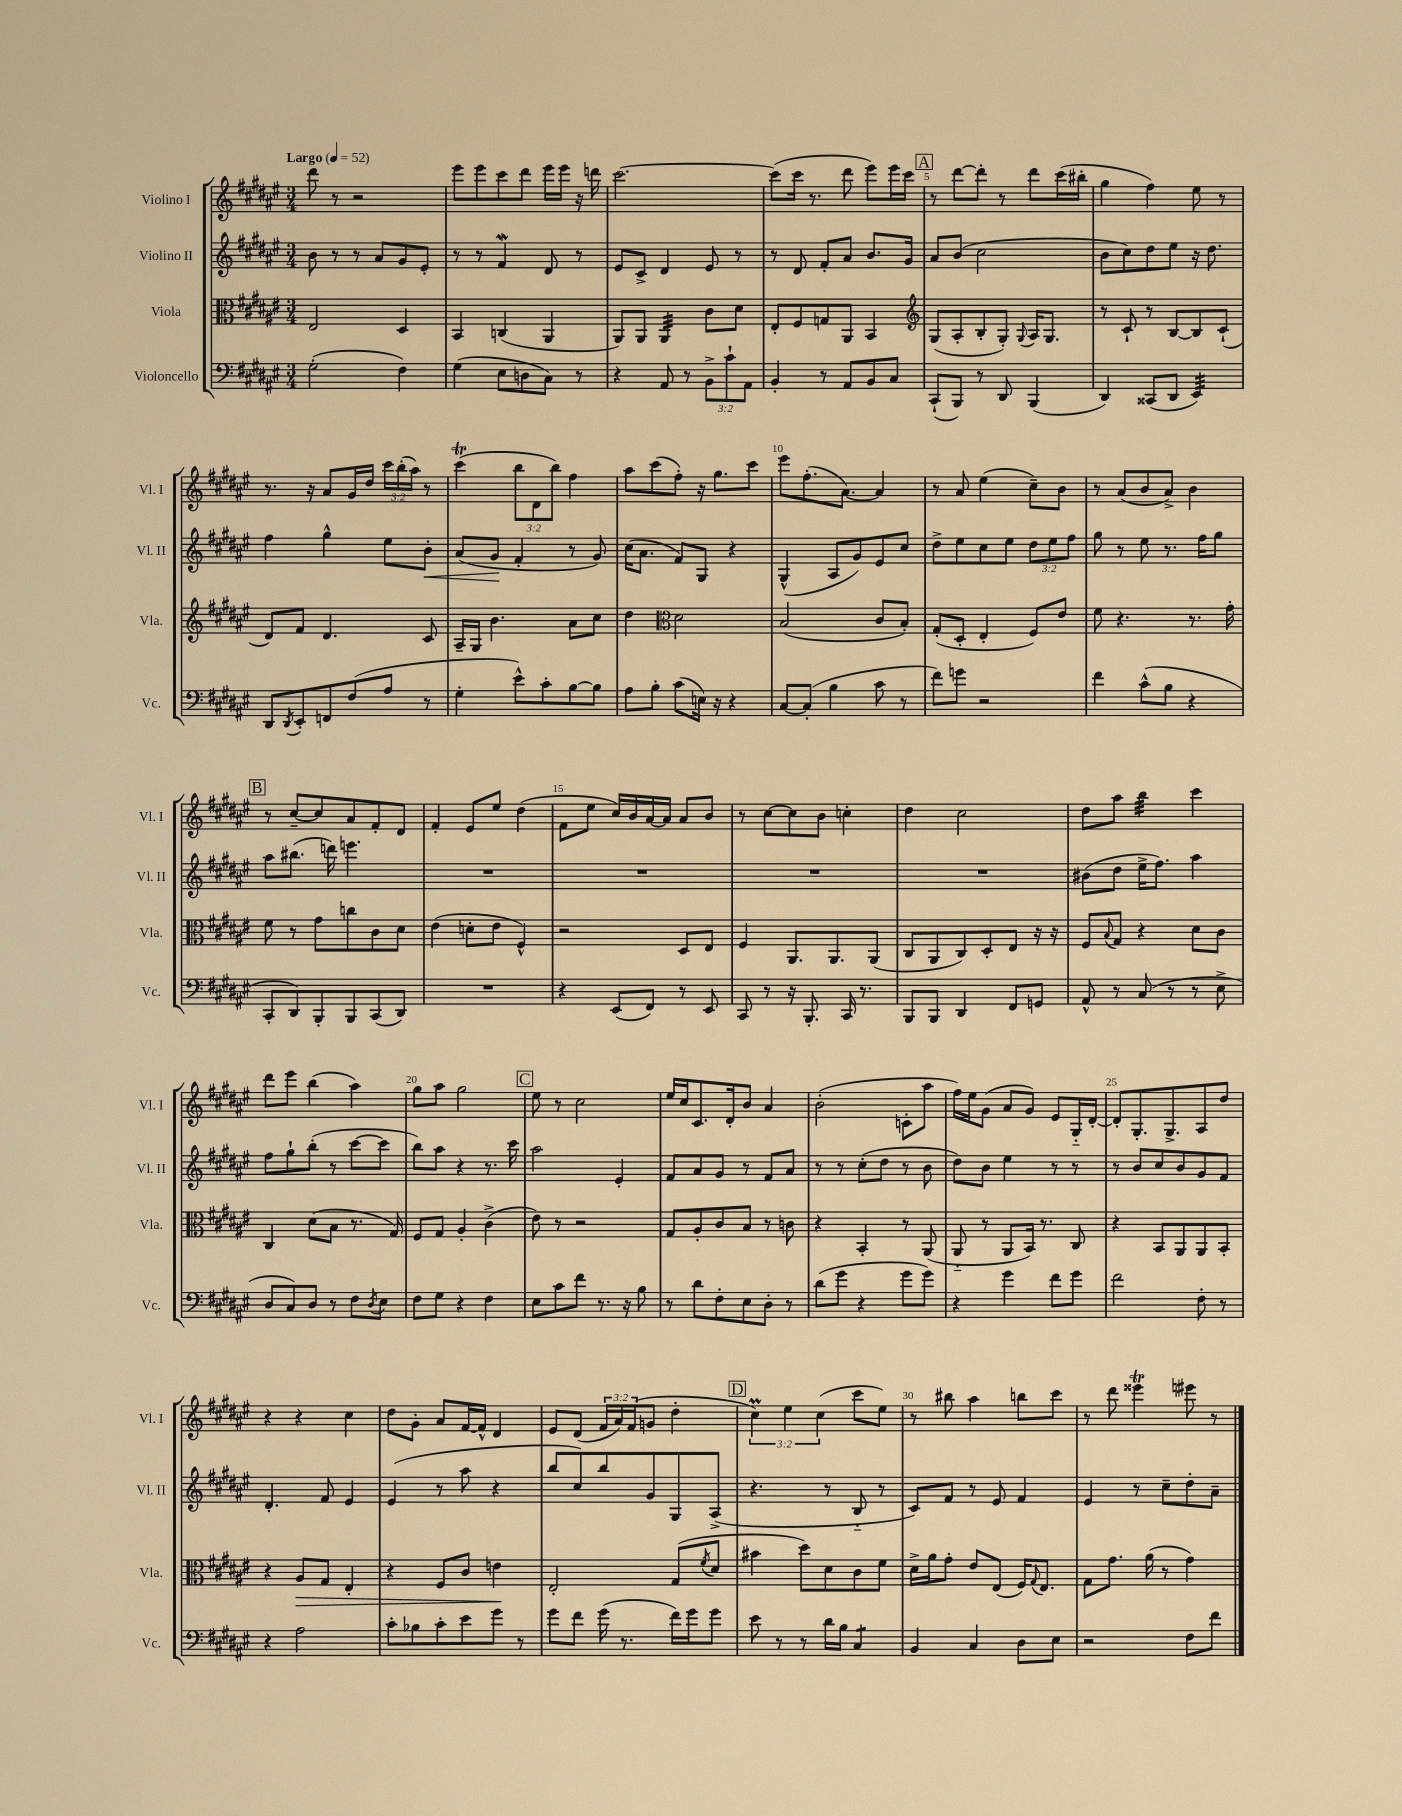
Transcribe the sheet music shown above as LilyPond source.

<<
\new StaffGroup <<
\new Staff = "s0" \with { instrumentName = "Violino I" shortInstrumentName = "Vl. I" } {
    \clef treble \key fis \major \numericTimeSignature \time 3/4 \override Staff.TupletNumber.text = #tuplet-number::calc-fraction-text \tempo "Largo" 4 = 52
    dis'''8 r8 r2 |
    eis'''8 eis'''8 cis'''8 dis'''8 eis'''16 eis'''16 r16 d'''16 |
    cis'''2.~ |
    cis'''8( cis'''16 r8. dis'''8 eis'''8) eis'''16 cis'''16 |
    \mark \markup { \box "A" } r8 dis'''8~ dis'''8-. r8 dis'''8 cis'''16( bis''16-. |
    gis''4 fis''4) eis''8 r8 |
    r8. r16 ais'8 gis'16 dis''16 \tuplet 3/2 { cis'''16 b''16-.( ais''16) } r8 |
    cis'''4\trill( \tuplet 3/2 { b''8 dis'8 b''8) } fis''4 |
    ais''8 cis'''8( fis''8-.) r16 gis''8. cis'''8 |
    eis'''8 fis''8.-.( ais'8.~) ais'4 |
    r8 ais'8 eis''4( cis''8--) b'8 |
    r8 ais'8( b'8 ais'8->) b'4 |
    \mark \markup { \box "B" } r8 cis''8~-- cis''8 ais'8 fis'8-. dis'8 |
    fis'4-. eis'8 eis''8 dis''4( |
    fis'8 eis''8 cis''16) b'16 ais'16~ ais'16 ais'8 b'8 |
    r8 cis''8~ cis''8 b'8 c''4-. |
    dis''4 cis''2 |
    dis''8 ais''8 b''4:32 cis'''4 |
    dis'''8 eis'''8 b''4( ais''4) |
    gis''8 ais''8 gis''2 |
    \mark \markup { \box "C" } eis''8 r8 cis''2 |
    eis''16 cis''16 cis'8. dis'16-. b'8 ais'4 |
    b'2-.( c'8-. ais''8 |
    fis''16) eis''16 gis'8( ais'8 gis'8) eis'8 gis16-_ dis'16~-. |
    dis'8-. gis8.-. gis8.-> ais8 dis''8 |
    r4 r4 cis''4 |
    dis''8 gis'8-. ais'8 fis'16~ fis'16-^ dis'4 |
    eis'8 dis'8( \tuplet 3/2 { fis'16 ais'16) fis'16( } g'8 dis''4-. |
    \mark \markup { \box "D" } \tuplet 3/2 { cis''4\prall) eis''4 cis''4( } cis'''8 eis''8) |
    r8 bis''8 ais''4 b''8 cis'''8 |
    r8 dis'''8 eisis'''4\trill eis'''8 r8 \bar "|." |
}
\new Staff = "s1" \with { instrumentName = "Violino II" shortInstrumentName = "Vl. II" } {
    \clef treble \key fis \major \numericTimeSignature \time 3/4 \override Staff.TupletNumber.text = #tuplet-number::calc-fraction-text
    b'8 r8 r8 ais'8 gis'8 eis'8-. |
    r8 r8 fis'4\mordent dis'8 r8 |
    eis'8 cis'8-> dis'4 eis'8 r8 |
    r8 dis'8 fis'8-. ais'8 b'8. gis'16 |
    \mark \markup { \box "A" } ais'8 b'8( cis''2 |
    b'8 cis''8) dis''8 eis''8 r16 dis''8. |
    fis''4 gis''4-^ eis''8 b'8-.\< |
    ais'8( gis'8\! fis'4-. r8 gis'8) |
    cis''16( ais'8. fis'8) gis8 r4 |
    gis4-^( ais8 gis'8) eis'8 cis''8 |
    dis''8-> eis''8 cis''8 eis''8 \tuplet 3/2 { dis''8 eis''8 fis''8 } |
    gis''8 r8 eis''8 r8. fis''16 gis''8 |
    \mark \markup { \box "B" } ais''8 bis''8.( d'''16) e'''4. |
    R2. |
    R2. |
    R2. |
    R2. |
    bis'8( dis''8 eis''16-> fis''8.) ais''4 |
    fis''8 gis''8-! b''8-.( r8 cis'''8~ cis'''8 |
    b''8) ais''8 r4 r8. cis'''16 |
    \mark \markup { \box "C" } ais''2 eis'4-. |
    fis'8 ais'8 gis'8 r8 fis'8 ais'8 |
    r8 r8 cis''8-.( dis''8 r8 b'8 |
    dis''8) b'8 eis''4 r8 r8 |
    r8 b'8 cis''8 b'8 gis'8 fis'8 |
    dis'4.-. fis'8 eis'4 |
    eis'4( r8 ais''8 r4 |
    b''8 cis''8) b''8 gis'8 gis8 ais8->( |
    \mark \markup { \box "D" } r4. r8 b8-_ r8 |
    cis'8) fis'8 r8 eis'8 fis'4 |
    eis'4 r8 cis''8-- dis''8-. ais'8-- \bar "|." |
}
\new Staff = "s2" \with { instrumentName = "Viola" shortInstrumentName = "Vla." } {
    \clef alto \key fis \major \numericTimeSignature \time 3/4
    eis2 dis4 |
    b,4 c4( ais,4 |
    ais,8) ais,8 ais,4:32 cis'8 dis'8 |
    eis8-. fis8 g8 ais,8 b,4 |
    \mark \markup { \box "A" } \clef treble gis8( ais8-. b8-. gis8-.) \appoggiatura { gis8 } ais16 gis8. |
    r8 cis'8-! r8 b8~ b8 cis'8-!( |
    dis'8) fis'8 dis'4. cis'8 |
    ais16-- gis16 b'4. ais'8 cis''8 |
    dis''4 \clef alto dis'2 |
    b2( cis'8 b8-.) |
    gis8-.( dis8-. eis4-. fis8) eis'8 |
    fis'8 r4. r8. gis'16-. |
    \mark \markup { \box "B" } fis'8 r8 gis'8 c''8 cis'8 dis'8 |
    eis'4( d'8-. eis'8 fis4-^) |
    r2 dis8 eis8 |
    fis4 ais,8. ais,8. ais,8( |
    cis8 ais,8 cis8) dis8-. eis8 r16 r16 |
    fis8 \appoggiatura { b8 } gis8 r4 dis'8 cis'8 |
    cis4 dis'8( b8 r8. gis16) |
    fis8 gis8 ais4-. cis'4->( |
    \mark \markup { \box "C" } eis'8) r8 r2 |
    gis8 ais8-. cis'8 b8 r8 c'8 |
    r4 b,4-. r8 ais,8( |
    ais,8-_ r8 ais,8 b,16) r8. cis8 |
    r4 b,8 ais,8 ais,8 b,8-. |
    r4 ais8\> gis8 eis4-. |
    r4 fis8 cis'8 e'4\! |
    eis2-. gis8( \acciaccatura { fis'8 } dis'8 |
    \mark \markup { \box "D" } bis'4 dis''8) dis'8 cis'8 fis'8 |
    dis'16-> ais'16 gis'8-. eis'8 eis8( fis16) \appoggiatura { gis8 } eis8. |
    gis8 gis'8. ais'16( r8 gis'4) \bar "|." |
}
\new Staff = "s3" \with { instrumentName = "Violoncello" shortInstrumentName = "Vc." } {
    \clef bass \key fis \major \numericTimeSignature \time 3/4 \override Staff.TupletNumber.text = #tuplet-number::calc-fraction-text
    gis2-.( fis4) |
    gis4( eis8 d8 cis8) r8 |
    r4 ais,8 r8 \tuplet 3/2 { b,8-> cis'8-! ais,8 } |
    b,4-. r8 ais,8 b,8 cis8 |
    \mark \markup { \box "A" } cis,8-!( b,,8) r8 dis,8 b,,4( |
    dis,4) cisis,8( dis,8 eis,4:32) |
    dis,8 \acciaccatura { dis,8 } eis,8-. f,8 fis8( ais8 r8 |
    gis4-. eis'8-^) cis'8-. b8~ b8 |
    ais8 b8-. cis'8( e16) r16 r4 |
    cis8~ cis8-.( b4 cis'8 r8 |
    fis'8) g'8 r2 |
    fis'4 cis'8-^( b8 r4 |
    \mark \markup { \box "B" } cis,8-. dis,8) b,,8-. b,,8 cis,8( dis,8) |
    R2. |
    r4 eis,8( fis,8) r8 eis,8 |
    cis,8 r8 r16 b,,8.-. cis,16 r8. |
    b,,8 b,,8 dis,4 fis,8 g,8 |
    ais,8-^ r8 cis8( r8 r8 eis8-> |
    dis8 cis8) dis8 r8 fis8 \acciaccatura { dis8 } eis8 |
    fis8 gis8 r4 fis4 |
    \mark \markup { \box "C" } eis8 cis'8 fis'8 r8. r16 b8 |
    r8 dis'8 fis8-. eis8 dis8-. r8 |
    dis'8( gis'8 r4 gis'8 gis'8) |
    r4 gis'4 fis'8 gis'8 |
    fis'2 fis8-. r8 |
    r4 ais2 |
    cis'8-. bes8 cis'8-. eis'8 gis'8 r8 |
    gis'8 fis'8 gis'16( r8. fis'16) gis'16 gis'8 |
    \mark \markup { \box "D" } eis'8 r8 r8 dis'16 b16 cis4:8 |
    b,4 cis4 dis8 eis8 |
    r2 fis8 fis'8 \bar "|." |
}
>>
>>
\layout { \context { \Score \override BarNumber.break-visibility = ##(#f #t #t) barNumberVisibility = #(every-nth-bar-number-visible 5) } }
